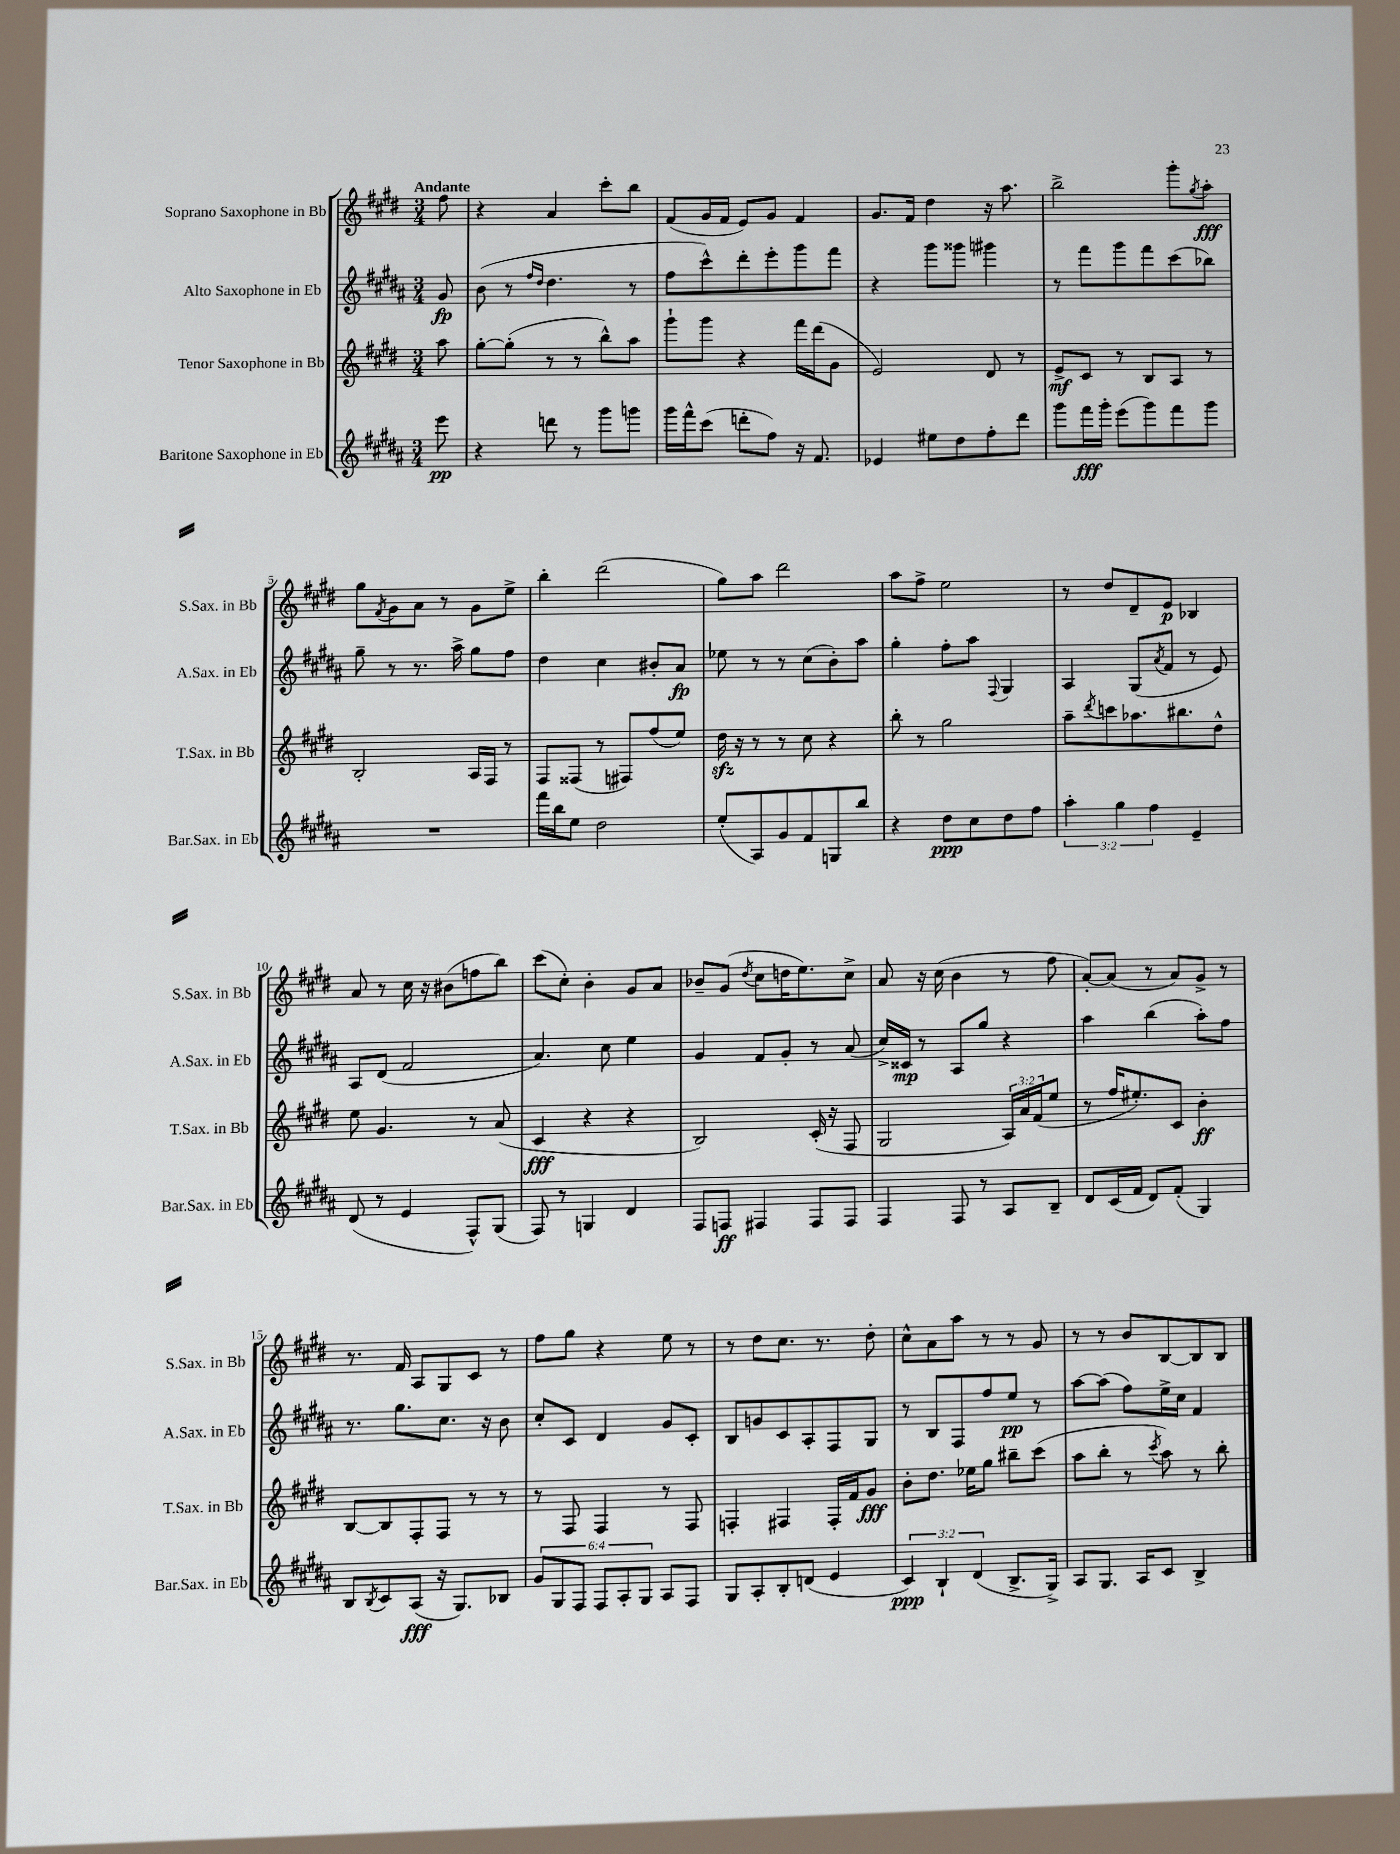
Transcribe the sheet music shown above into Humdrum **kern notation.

**kern	**dynam	**kern	**dynam	**kern	**dynam	**kern	**dynam
*part4	*part4	*part3	*part3	*part2	*part2	*part1	*part1
*staff4	*staff4	*staff3	*staff3	*staff2	*staff2	*staff1	*staff1
*I"Baritone Saxophone in Eb	*	*I"Tenor Saxophone in Bb	*	*I"Alto Saxophone in Eb	*	*I"Soprano Saxophone in Bb	*
*I'Bar.Sax. in Eb	*	*I'T.Sax. in Bb	*	*I'A.Sax. in Eb	*	*I'S.Sax. in Bb	*
*clefG2	*	*clefG2	*	*clefG2	*	*clefG2	*
*k[f#c#g#d#a#]	*	*k[f#c#g#d#]	*	*k[f#c#g#d#a#]	*	*k[f#c#g#d#]	*
*M3/4	*	*M3/4	*	*M3/4	*	*M3/4	*
=	=	=	=	=	=	=	=
!	!	!	!	!	!	!LO:TX:a:B:t=Andante	!
8eee\	pp	8aa\	.	8g#/	fp	8ff#\	.
=1	=1	=1	=1	=1	=1	=1	=1
4r	.	[8gg#'\L	.	(8b\	.	4r	.
.	.	(8gg#'\J]	.	8r	.	.	.
.	.	.	.	16qqff#/LL	.	.	.
.	.	.	.	16qqdd#/JJ	.	.	.
8dddn\	.	8r	.	4.dd#\	.	4a/	.
8r	.	8r	.	.	.	.	.
8ggg#\L	.	8bb^^\L)	.	.	.	8ccc#'\L	.
8gggn\J	.	8aa\J	.	8r	.	8bb\J	.
=2	=2	=2	=2	=2	=2	=2	=2
16ggg#\LL	.	8ggg#`\L	.	8ff#\L	.	(8f#/L	.
16fff#^^\J	.	.	.	.	.	.	.
(8ccc#\J	.	8ggg#\J	.	8ccc#^^\)	.	16g#/L	.
.	.	.	.	.	.	16f#/JJ	.
8dddn'\L	.	4r	.	8ddd#'\	.	8e/L)	.
8ff#\J)	.	.	.	8eee'\	.	8g#/J	.
16r	.	16fff#\LL	.	8ggg#\	.	4f#/	.
8.f#/	.	(16ddd#\J	.	.	.	.	.
.	.	8g#\J	.	8fff#\J	.	.	.
=3	=3	=3	=3	=3	=3	=3	=3
4e-X/	.	2e/)	.	4r	.	8.g#/L	.
.	.	.	.	.	.	16f#/Jk	.
8ee#X\L	.	.	.	8ggg#\L	.	4dd#\	.
8dd#\	.	.	.	8ggg##X\J	.	.	.
8ff#'\	.	8d#/	.	4ggg#X\	.	16r	.
.	.	.	.	.	.	8.aa\	.
8ddd#\J	.	8r	.	.	.	.	.
=4	=4	=4	=4	=4	=4	=4	=4
8ggg#\L	.	8e^/L	mf	8r	.	2bb^\	.
16fff#\L	fff	8c#/J	.	8fff#\L	.	.	.
16ggg#'\JJ	.	.	.	.	.	.	.
(8eee\L	.	8r	.	8ggg#\	.	.	.
8ggg#\)	.	8B/L	.	8fff#\	.	.	.
8fff#\	.	8A/J	.	(8ccc#\	.	8ggg#'\L	.
.	.	.	.	.	.	8qgg#/	.
8ggg#\J	.	8r	.	8bb-X\J)	.	8aa'\J	fff
!!LO:LB:g=z
=5	=5	=5	=5	=5	=5	=5	=5
2.r	.	2B'/	.	8gg#~\	.	8gg#\L	.
.	.	.	.	.	.	8qf#/	.
.	.	.	.	8r	.	8g#\	.
.	.	.	.	8.r	.	8a\J	.
.	.	.	.	.	.	8r	.
.	.	.	.	16aa#^\	.	.	.
.	.	16A/LL	.	8gg#\L	.	8g#\L	.
.	.	16F#/JJ	.	.	.	.	.
.	.	8r	.	8ff#\J	.	8ee^\J	.
=6	=6	=6	=6	=6	=6	=6	=6
16fff#\LL	.	8F#/L	.	4dd#\	.	4bb'\	.
16bb\J	.	.	.	.	.	.	.
8ee\J	.	(8F##X/J	.	.	.	.	.
2dd#\	.	8r	.	4cc#\	.	(2ddd#\	.
.	.	8F#X/L)	.	.	.	.	.
.	.	(8ff#/	.	8b#X'/L	.	.	.
.	.	8ee/J)	.	8a#/J	fp	.	.
=7	=7	=7	=7	=7	=7	=7	=7
(8ee'/L	.	16dd#zz\	.	8ee-X\	.	8gg#\L)	.
.	.	16r	.	.	.	.	.
8A#/)	.	8r	.	8r	.	8aa\J	.
8g#/	.	8r	.	8r	.	2ddd#\	.
8f#/	.	8cc#\	.	(8cc#\L	.	.	.
8Gn/	.	4r	.	8b'\)	.	.	.
8bb/J	.	.	.	8aa#\J	.	.	.
=8	=8	=8	=8	=8	=8	=8	=8
4r	.	8bb'\	.	4gg#'\	.	8aa\L	.
.	.	8r	.	.	.	8ff#^\J	.
8dd#\L	ppp	2gg#\	.	8ff#'\L	.	2ee\	.
8cc#\	.	.	.	8aa#\J	.	.	.
.	.	.	.	8qqF#/	.	.	.
8dd#\	.	.	.	4G#/	.	.	.
8ff#\J	.	.	.	.	.	.	.
=9	=9	=9	=9	=9	=9	=9	=9
6aa#'\	.	8aa~\L	.	4A#/	.	8r	.
.	.	8qddd#/	.	.	.	.	.
.	.	8cccn\	.	.	.	8dd#/L	.
6gg#\	.	.	.	.	.	.	.
.	.	8.aa-X\	.	(8G#/L	.	8d#~/	.
6ff#\	.	.	.	.	.	.	.
.	.	.	.	8qa#/	.	.	.
.	.	.	.	8f#/J	.	8e/J	p
.	.	8.bb#X\	.	.	.	.	.
4e~/	.	.	.	8r	.	4B-X/	.
.	.	8dd#^^\J	.	8e/)	.	.	.
!!LO:LB:g=z
=10	=10	=10	=10	=10	=10	=10	=10
(8d#/	.	8ee\	.	8A#/L	.	8a/	.
8r	.	4.g#/	.	(8d#/J	.	8r	.
4e/	.	.	.	2f#/	.	16cc#\	.
.	.	.	.	.	.	16r	.
.	.	.	.	.	.	(8b#X\L	.
8F#^^/L)	.	8r	.	.	.	8ffn\	.
(8G#/J	.	(8a/	.	.	.	8bb\J)	.
=11	=11	=11	=11	=11	=11	=11	=11
8F#/)	.	4c#/	fff	4.a#/)	.	(8ccc#\L	.
8r	.	.	.	.	.	8cc#'\J)	.
4Gn/	.	4r	.	.	.	4b'\	.
.	.	.	.	8cc#\	.	.	.
4d#/	.	4r	.	4ee\	.	8g#/L	.
.	.	.	.	.	.	8a/J	.
=12	=12	=12	=12	=12	=12	=12	=12
8F#/L	.	2B/)	.	4g#/	.	8b-X~/L	.
8Fn/J	ff	.	.	.	.	(8g#/J	.
.	.	.	.	.	.	8qdd#/	.
4F#X/	.	.	.	8f#/L	.	8cc#\L	.
.	.	.	.	8g#'/J	.	16ddn\K	.
.	.	.	.	.	.	8.ee\)	.
8F#/L	.	(16c#'/	.	8r	.	.	.
.	.	16r	.	.	.	.	.
8F#/J	.	8F#/	.	(8a#/	.	8cc#^\J	.
=13	=13	=13	=13	=13	=13	=13	=13
4F#/	.	2G#/	.	16cc#^/LL)	.	8a/	.
.	.	.	.	16c##X/JJ	mp	.	.
.	.	.	.	8r	.	16r	.
.	.	.	.	.	.	(16cc#\	.
8F#/	.	.	.	8A#/L	.	4b\	.
8r	.	.	.	8gg#/J	.	.	.
8A#/L	.	24A/LL)	.	4r	.	8r	.
.	.	24a/	.	.	.	.	.
.	.	(24f#/J	.	.	.	.	.
8B~/J	.	8ee/J	.	.	.	8ff#\	.
=14	=14	=14	=14	=14	=14	=14	=14
8d#/L	.	8r	.	4aa#\	.	[8a'/L)	.
(16c#/L	.	16ff#/KL	.	.	.	(8a/J]	.
16f#/JJ	.	8.ee#X'/)	.	.	.	.	.
8d#/L)	.	.	.	(4bb\	.	8r	.
(8f#'/J	.	8c#/J	.	.	.	8a/L)	.
4G#/)	.	4b'\	ff	8aa#'\L)	.	8g#^/J	.
.	.	.	.	8ff#\J	.	8r	.
!!LO:LB:g=z
=15	=15	=15	=15	=15	=15	=15	=15
8B/L	.	[8B/L	.	8.r	.	8.r	.
8qB/	.	.	.	.	.	.	.
8c#/	.	8B/]	.	.	.	.	.
.	.	.	.	8.gg#\L	.	16f#/	.
(8A#/J	fff	8F#'/	.	.	.	8A/L	.
16r	.	8F#/J	.	8.cc#\J	.	8G#/	.
8.G#/L)	.	.	.	.	.	.	.
.	.	8r	.	.	.	8c#/J	.
.	.	.	.	16r	.	.	.
8B-X/J	.	8r	.	8b\	.	8r	.
=16	=16	=16	=16	=16	=16	=16	=16
12g#/L	.	8r	.	8cc#'/L	.	8ff#\L	.
12G#/	.	.	.	.	.	.	.
.	.	8F#/	.	8c#/J	.	8gg#\J	.
12F#/J	.	.	.	.	.	.	.
12F#/L	.	4F#/	.	4d#/	.	4r	.
12A#'/	.	.	.	.	.	.	.
12G#/J	.	.	.	.	.	.	.
8A#/L	.	8r	.	8g#/L	.	8ee\	.
8F#/J	.	8F#/	.	8c#'/J	.	8r	.
=17	=17	=17	=17	=17	=17	=17	=17
8G#/L	.	4Fn'/	.	8B/L	.	8r	.
8A#'/	.	.	.	8gn/	.	8dd#\L	.
8B'/	.	4F#X/	.	8c#/	.	8.cc#\J	.
(8dn/J	.	.	.	8A#'/	.	.	.
.	.	.	.	.	.	8.r	.
4e/	.	16F#'/LL	.	8F#/	.	.	.
.	.	16f#/J	.	.	.	.	.
.	.	8g#/J	fff	8G#/J	.	8dd#'\	.
=18	=18	=18	=18	=18	=18	=18	=18
6c#/)	ppp	8b'\L	.	8r	.	8cc#^^\L	.
.	.	8.dd#\J	.	8B/L	.	8a\	.
6B`/	.	.	.	.	.	.	.
.	.	.	.	8F#/	.	8aa\J	.
.	.	16ee-X\KL	.	.	.	.	.
(6d#/	.	.	.	.	.	.	.
.	.	8gg#\J	.	8ff#/	.	8r	.
8.B^/L	.	8bb#X~\L	.	8ee/J	pp	8r	.
.	.	(8ccc#\J	.	8r	.	8g#/	.
16G#^/Jk)	.	.	.	.	.	.	.
=19	=19	=19	=19	=19	=19	=19	=19
8A#/L	.	8aa\L	.	[8aa#\L	.	8r	.
8.G#/J	.	8bb'\J	.	(8aa#\J]	.	8r	.
.	.	8r	.	8ff#\L)	.	8b/L	.
16A#/KL	.	.	.	.	.	.	.
.	.	8qccc#/	.	.	.	.	.
8c#/J	.	8aa\)	.	16ee^\L	.	[8B/	.
.	.	.	.	16cc#\JJ	.	.	.
4B^/	.	8r	.	4f#/	.	8B/]	.
.	.	8bb'\	.	.	.	8B/J	.
==	==	==	==	==	==	==	==
*-	*-	*-	*-	*-	*-	*-	*-
